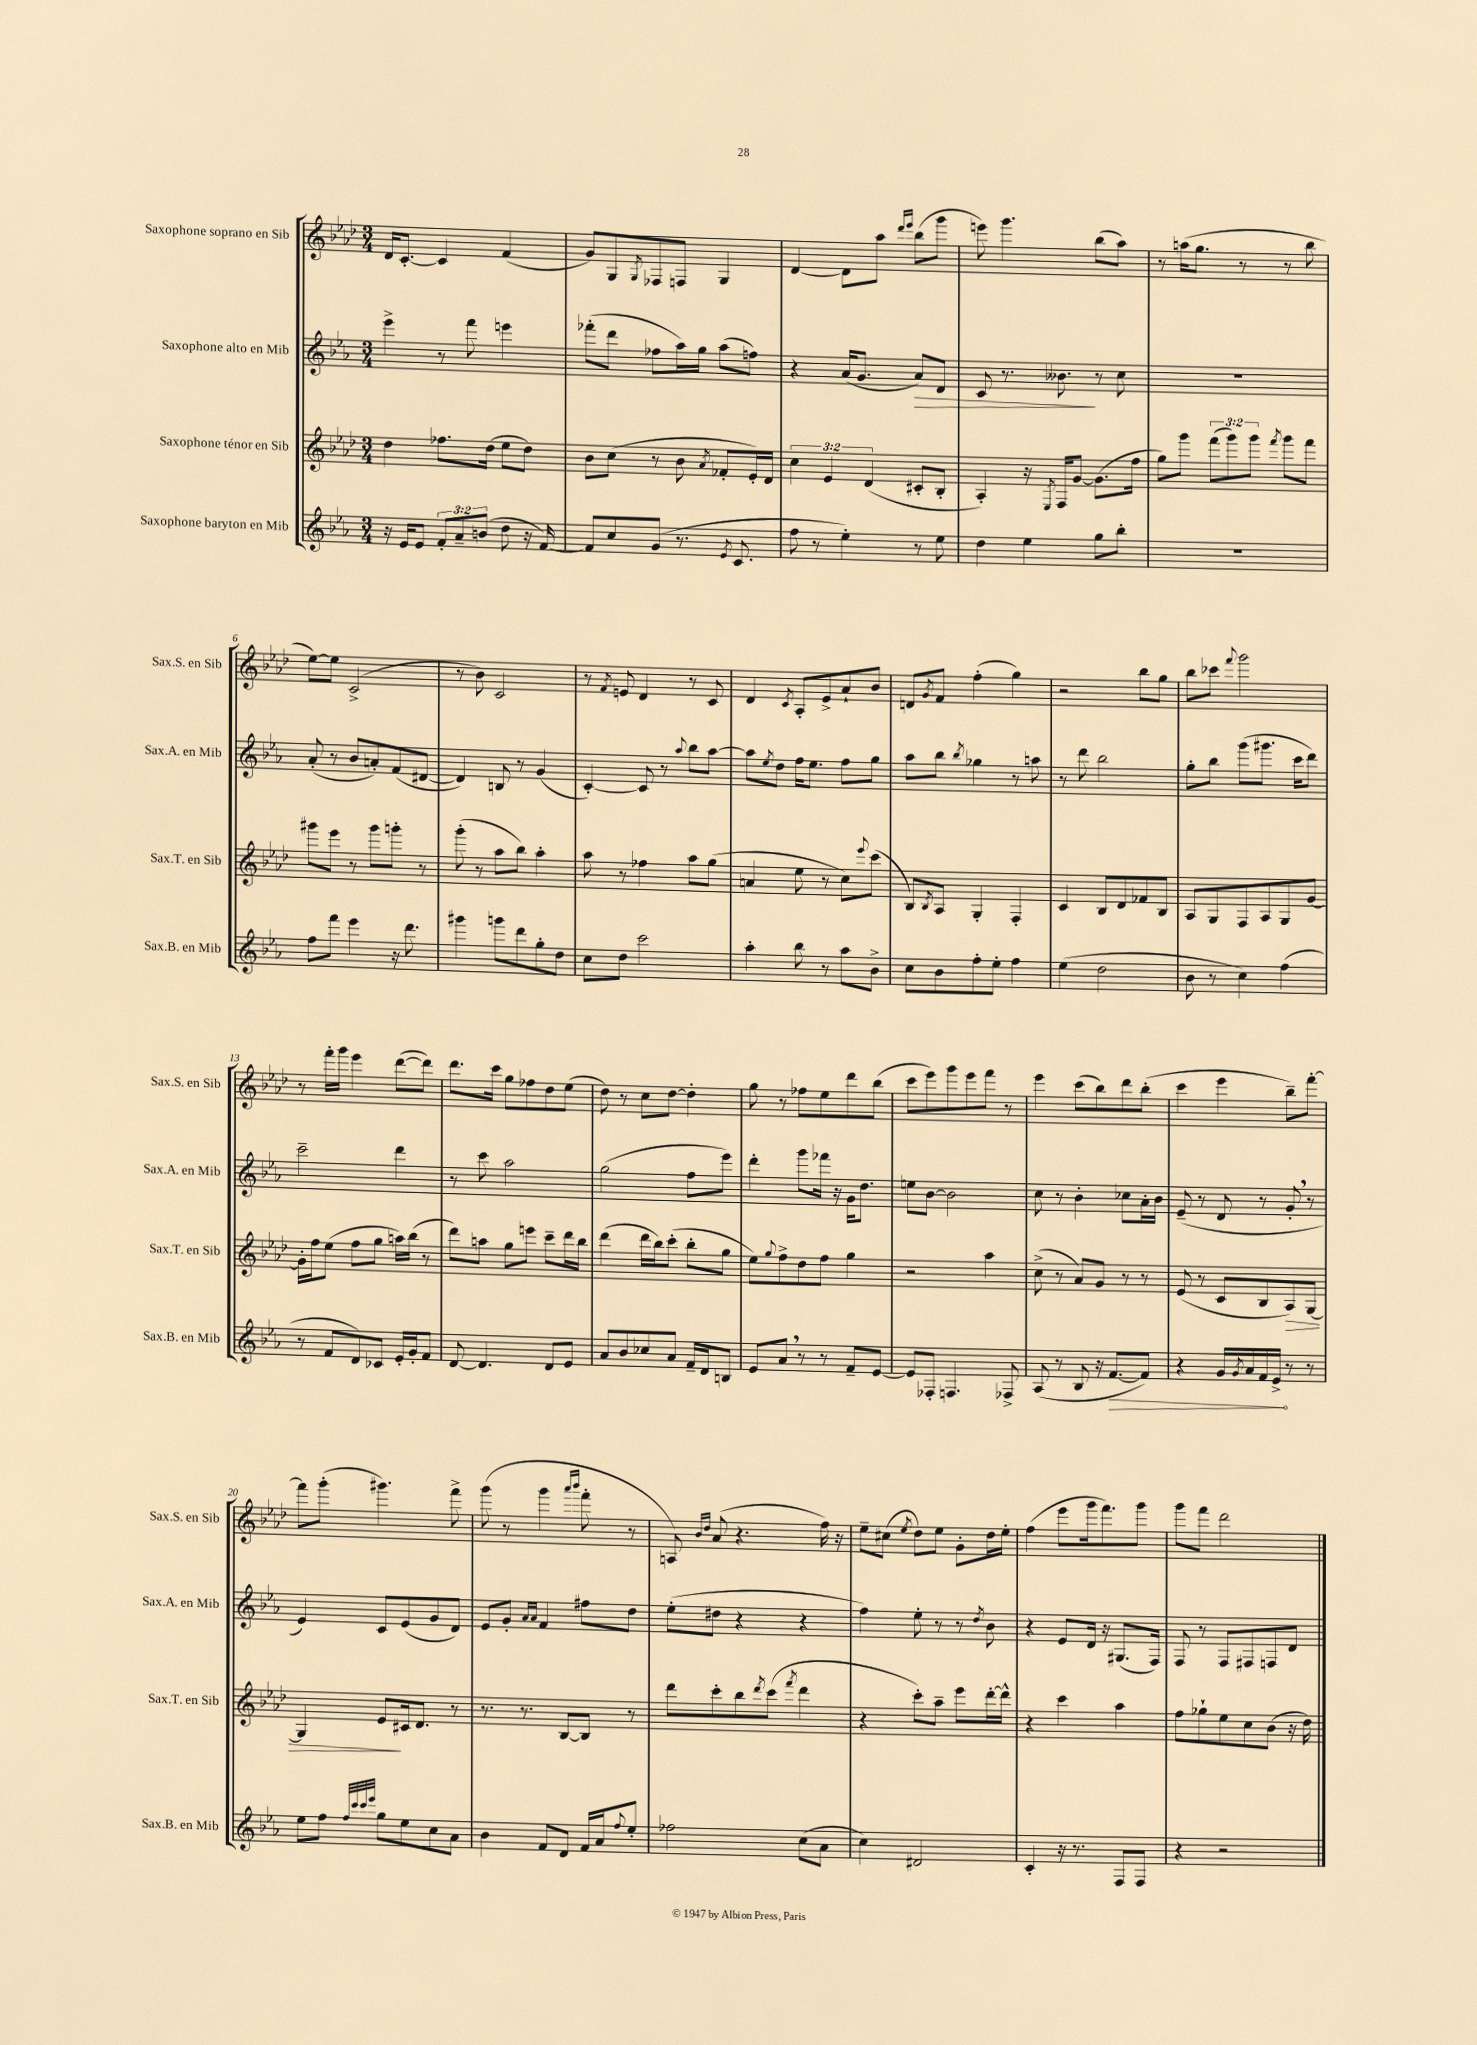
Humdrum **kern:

**kern	**kern	**kern	**kern
*staff4	*staff3	*staff2	*staff1
*clefG2	*clefG2	*clefG2	*clefG2
*k[b-e-a-]	*k[b-e-a-d-]	*k[b-e-a-]	*k[b-e-a-d-]
*M3/4	*M3/4	*M3/4	*M3/4
16r	4dd-\	4eee-^\	16d-/LK
16e-/LK	.	.	[8.c'/J
8e-/J	.	.	.
12f'/L	8.ff-\L	8r	4c/]
12a-~/	.	.	.
.	.	8fff\	.
(12b/J	.	.	.
.	(16dd-\Jk	.	.
8dd\	8ee-\L	4eee\	(4f/
16r	8dd-\J)	.	.
[16f/)	.	.	.
=	=	=	=
8f/]L	8b-\L	(8fff-'\L	8g/L)
8cc/	(8cc\J	8ddd\J	8G/
.	.	.	8qG/
(8g/J	8r	8ff-\L	8F-/
8.r	8b-\	16aa-\L)	8F/J
.	.	16gg\JJ	.
.	8qa-/	.	.
.	8f-'/L	(8aa-\L	4G/
8qe-/	.	.	.
8.c/	.	.	.
.	16e-'/L)	8ff\J)	.
.	16d-/JJ	.	.
=	=	=	=
8ff\	6cc\	4r	[4d-/
8r	.	.	.
.	6e-/	.	.
4ee-'\)	.	(16a-/LK	8d-\]L
.	.	8.g/J	.
.	(6d-/	.	.
.	.	.	8aa-\J
.	.	.	16qqddd-/LL
.	.	.	16qqeee-/JJ
8r	8c#'/L	8a-/L)	(8bb-\L
8ee-\	8B-'/J	8d/J	8ggg\J
=	=	=	=
4dd\	4A-'/)	8c/	8eee\)
.	.	8.r	4.ggg\
4ee-\	16r	.	.
.	8qE-/	.	.
.	16F/LK	8.b--\	.
.	[8g/J	.	.
8gg\L	(8.g\]L	8r	(8bb-\L
8bb-'\J	.	8cc\	8aa-\J)
.	16ff\Jk	.	.
=	=	=	=
2.r	8gg\L)	2.r	8r
.	8ggg\J	.	(16aa\LK
.	.	.	8.gg\J
.	(12fff\L	.	.
.	12ggg\)	.	.
.	.	.	8r
.	12ggg\J	.	.
.	8qfff/	.	.
.	8ggg\L	.	8r
.	8fff\J	.	8bb-\
=	=	=	=
8ff\L	8ggg#\L	(8a-'/	[8ee-\L)
8fff\J	8eee-\J	8r	8ee-\]J
4eee-\	8r	8b-/L	(2c^/
.	8ggg#\L	8a'/)	.
16r	8ggg'\J	(8f/	.
8.ddd\	.	.	.
.	8r	[8d#/J	.
=	=	=	=
4ggg#\	(8ggg'\	4d#/])	8r
.	8r	.	8b-\)
8ggg\L	8aa-\L	8B/	2c/
8ddd\	8bb-\J)	8r	.
8gg'\	4aa-'\	(4g/	.
8dd\J	.	.	.
=	=	=	=
8cc\L	8aa-\	[4c'/)	8r
.	.	.	8qf/
8dd\J	8r	.	8e/
2ccc\	4ff-\	8c/]	4d-/
.	.	8r	.
.	.	8qqaa-/	.
.	8aa-\L	8bb-\L	8r
.	(8gg\J	[8aa-\J	8c/
=	=	=	=
4aa-'\	4a/	8aa-\]L	4d-/
.	.	8qee-/	.
.	.	8dd\J	.
.	.	.	8qc/
8bb-\	8ee-\	16ff\LK	8A-'/L
.	.	8.ee-\J	.
8r	8r	.	8e-^/
8aa-\L	8cc\L)	8ff\L	8a-`/
.	8qqeee-/	.	.
8b-^\J	(8ccc\J	8gg\J	8b-/J
=	=	=	=
8cc\L	8B-/L)	8aa-\L	8d/L
.	8qB-/	.	8qg/
8b-\	8A-/J	8bb-\J	8f/J
.	.	8qbb-/	.
8ff'\	4G'/	4gg-\	(4ff'\
8ee-'\J	.	.	.
4ff\	4F'/	8r	4gg\)
.	.	8aa\	.
=	=	=	=
(4ee-\	4c/	8r	2r
.	.	8ddd\	.
2dd\	8B-/L	2bb-\	.
.	8d-/	.	.
.	8f-/	.	8bb-\L
.	8B-/J	.	8gg\J
=	=	=	=
8b-\	8A-/L	8gg'\L	8bb-\L
8r	8G/	8bb-\J	8ccc-\J
.	.	.	8qqfff/
4cc\)	8F/	(8ggg\L	2ggg\
.	8A-/	8.ggg#\J	.
(4ff\	8G/	.	.
.	.	16ccc\LK	.
.	[8g/J	8ddd\J)	.
=	=	=	=
8r	16g'\]LL	2ccc~\	8r
.	16ff\J	.	.
8f/L	(8ee-\J	.	16fff'\LL
.	.	.	16ggg\JJ
8d/)	8ff\L	.	4eee-\
8c-/J	8gg\J	.	.
16e-'/LL	16aa\LL)	4ddd\	([8ddd-\L
16g'/J	(16bb-\JJ	.	.
8f/J	8r	.	8ddd-\]J)
=	=	=	=
[8d/	8ddd-\L)	8r	8.ddd-\L
4.d/]	8aa\J	8ccc\	.
.	.	.	16ccc\Jk
.	8gg\L	2aa-\	8gg\L
.	8eee\J	.	8ff-\
8d/L	8ccc~\L	.	8dd-\
8e-/J	16ddd-\L	.	(8ee-\J
.	16bb-\JJ	.	.
=	=	=	=
8a-/L	(4ddd-\	(2gg\	8dd-\)
8b-/	.	.	8r
8cc-/	16ddd-\LL	.	8cc\L
.	16bb-\J)	.	.
8a-/J	(8ccc'\J	.	[8dd-\J
16f~/LL	8bb-'\L	8ff\L	4dd-'\]
16d/J	.	.	.
8B/J	8gg\J	8eee-\J)	.
=	=	=	=
8e-/L	8ee-\L)	4ddd'\	8gg\
.	8qqgg/	.	.
8a-/J	8ff^\	.	8r
8r	8dd-\	8ggg\L	8ff-\L
8r	8ff\J	16fff-\Jk	8ee-\
.	.	16r	.
8f~/L	4gg\	16g\LK	8ddd-\
.	.	8.dd\J	.
[8e-/J	.	.	(8bb-\J
=	=	=	=
8e-/]L	2r	8ee\L	8ccc\L
8F-'/J	.	[8b-\J	8eee-\)
4.F/	.	2b-\]	8ggg\
.	.	.	8eee-\
.	4aa-\	.	8fff\J
8F-^/	.	.	8r
=	=	=	=
(8A-/	(8cc^\	8cc\	4eee-\
8r	8r	8r	.
8B-/	8a-/L)	4b-'\	(8ccc\L
16r	8g/J	.	8bb-\)
[8.f/L	.	.	.
.	8r	8cc-\L	8ddd-\
8f/]J)	8r	16a-'\L	(8bb-'\J
.	.	16b-\JJ	.
=	=	=	=
4r	(8e-/	(8e-~/	4ccc\
.	8r	8r	.
16g/LL	8c/L	8d/	4eee-\
8qg/	.	.	.
16a-/	.	.	.
16f/	8B-/	8r	.
16e-^/JJ	.	.	.
8r	8A-/)	8g'/	8bb-~\L)
8r	[8G/J	8r	[8fff'\J
=	=	=	=
8ee-\L	4G/]	4e-/)	8fff\]L
8ff\J	.	.	(8ggg'\J
32qqff/LLL	.	.	.
32qqccc/	.	.	.
32qqccc/	.	.	.
32qqeee-/JJJ	.	.	.
8gg\L	8e-/L	8c/L	4.ggg#\)
8ee-\	16c#/k	(8e-/	.
.	8.d-/J	.	.
8cc\	.	8g/	.
8a-\J	8r	8d/J)	8fff^\
=	=	=	=
4b-\	8.r	8e-/L	(8ggg\
.	.	8g'/J	8r
.	8.r	.	.
.	.	16qqa-/LL	.
.	.	16qqa-/JJ	.
8f/L	.	4f/	4ggg\
8d/J	[8B-/L	.	.
.	.	.	16qqaaa-/LL
.	.	.	16qqbbb-/JJ
16f/LL	8B-/]J	8ff#\L	8fff'\
16a-/J	.	.	.
8qqff/	.	.	.
8ee-'/J	8r	8dd\J	8r
=	=	=	=
2ff-\	8ddd-\L	(8ee-'\L	8A/)
.	.	.	16qqb-/LL
.	.	.	16qqdd-/JJ
.	8ccc'\	8dd#\J	(8a-/
.	8bb-\	4r	4.r
.	8qddd-/	.	.
.	(8ccc\J	.	.
.	8qfff/	.	.
(8cc\L	4ddd-\	4r	.
8a-\J	.	.	16ff\)
.	.	.	16r
=	=	=	=
4cc\)	4r	4ff\)	8ee-~\L
.	.	.	(8cc#\J
.	.	.	8qee-/
2d#/	8ccc'\L)	8ee-'\	8dd-\L)
.	8aa-~\J	8r	8ee-\J
.	8eee-\L	8r	8g'\L
.	.	8qdd/	.
.	[16ddd-'\L	8b-\	16dd-\L
.	16ddd-^^\]JJ	.	16ee-'\JJ
=	=	=	=
4c'/	4r	4r	(4ff\
16r	4ccc\	8e-/L	8eee-\L
8.r	.	.	.
.	.	16d/Jk	16ggg\k
.	.	16r	8.fff\)
8F/L	4aa-\	(8.G#/L	.
8F/J	.	.	8ggg\J
.	.	16F/Jk)	.
=	=	=	=
4r	8ff\L	8F/	8ggg\L
.	8gg-`\	8r	8fff\J
2r	8ee-\	8F/L	2ddd-\
.	8cc\	8F#/	.
.	(8b-\J	8F/	.
.	16r	8d/J	.
.	16dd-\)	.	.
==	==	==	==
*-	*-	*-	*-
